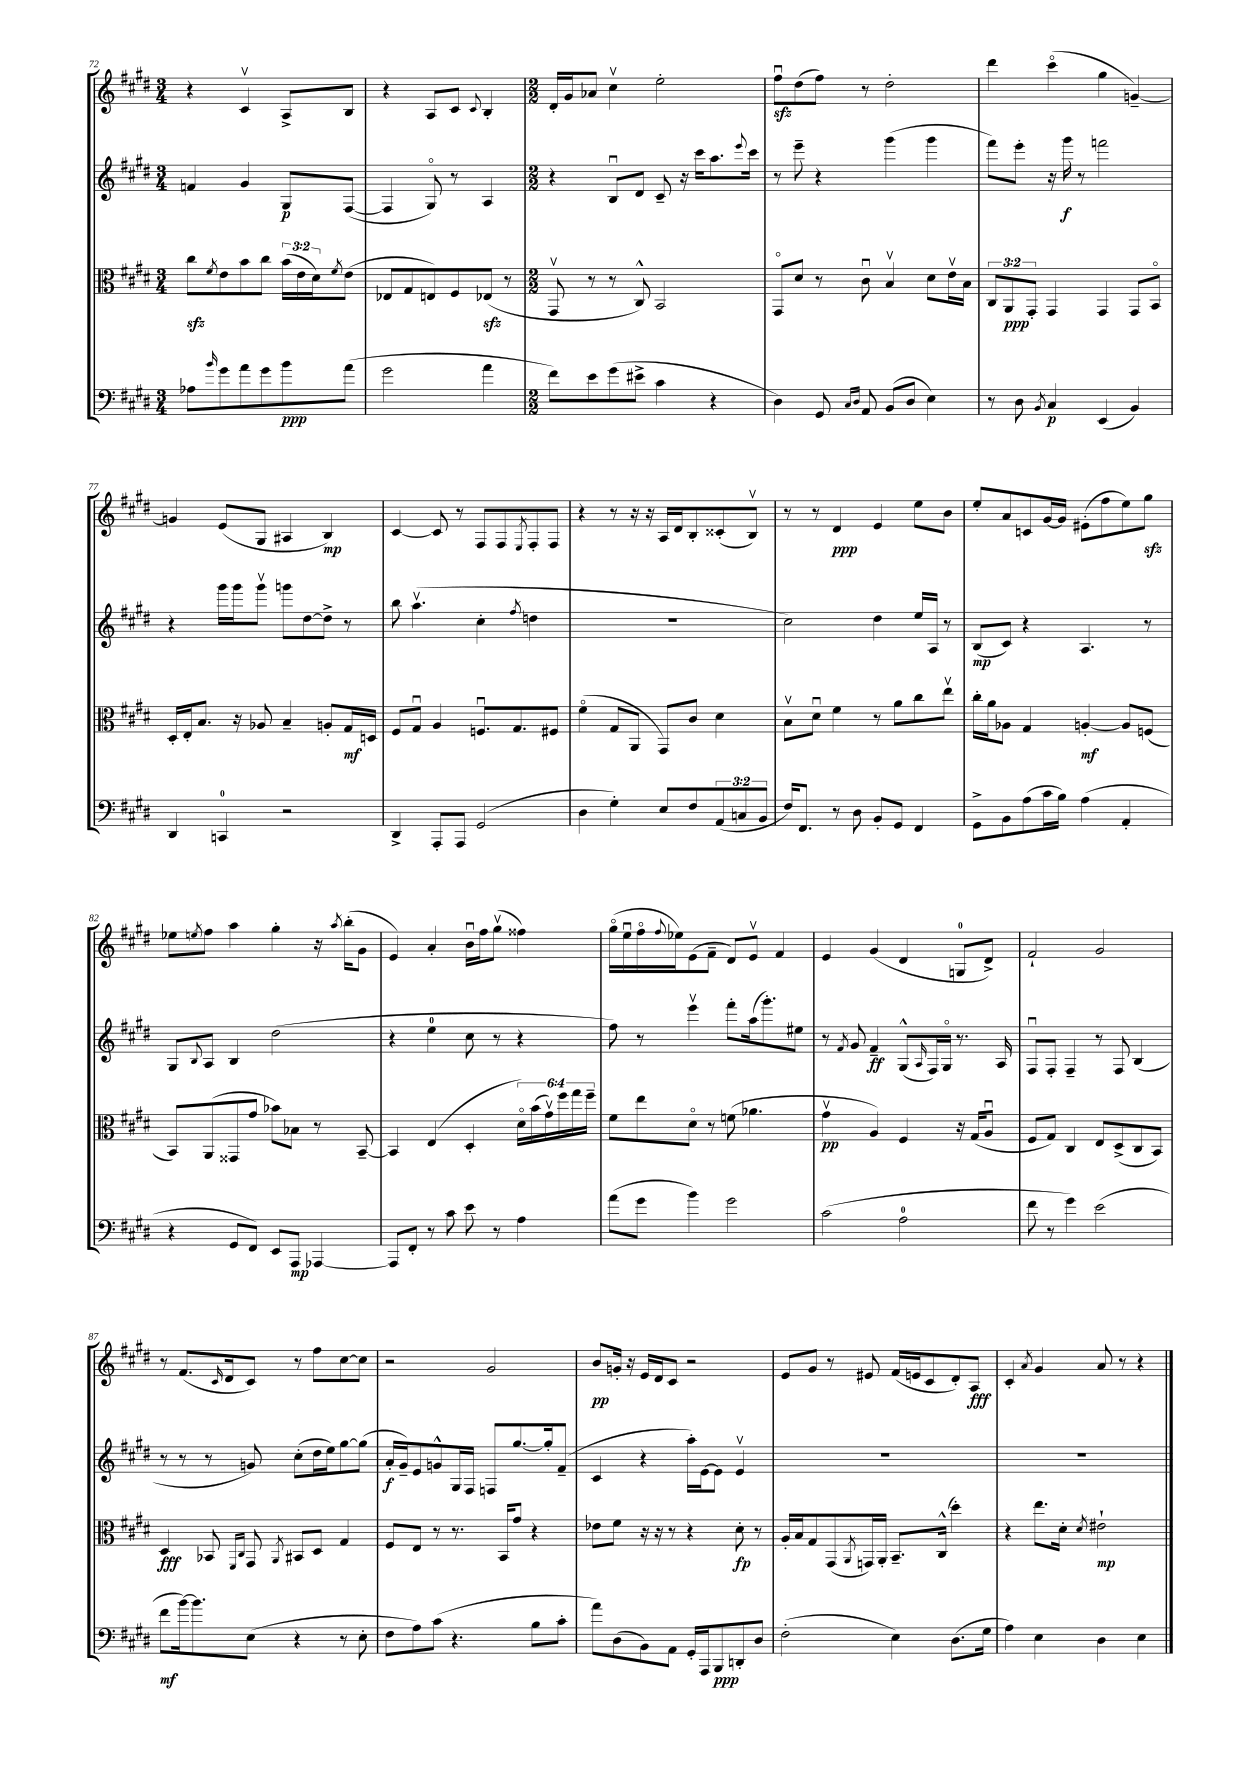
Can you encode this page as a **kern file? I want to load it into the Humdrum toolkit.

**kern	**kern	**kern	**kern
*staff4	*staff3	*staff2	*staff1
*clefF4	*clefC3	*clefG2	*clefG2
*k[f#c#g#d#]	*k[f#c#g#d#]	*k[f#c#g#d#]	*k[f#c#g#d#]
*M3/4	*M3/4	*M3/4	*M3/4
8A-	8cc#	4f	4r
16qqb	8qf#	.	.
8g#	8e	.	.
8a	8b	4g#	4c#v
8g#	8cc#	.	.
8b	(24b	8G#	8A^
.	24e	.	.
.	24d#)	.	.
.	8qf#	.	.
(8a	(8e	([8F#	8B
=	=	=	=
2g#	8E-	4F#]	4r
.	8G#	.	.
.	8E)	8G#o)	8A
.	8F#	8r	8c#
.	.	.	8qqc#
4a	(8E-	4A	4B'
.	8r	.	.
=	=	=	=
*M2/2	*M2/2	*M2/2	*M2/2
8f#)	8GG#v	4r	16d#'
.	.	.	16g#
8e	8r	.	8a-
(8g#	8r	8Bu	4cc#v
8e#^	8C#^^)	8d#	.
4c#	2BB	8c#~	2ee'
.	.	16r	.
.	.	16ccc#	.
4r	.	8.aa	.
.	.	8qqeee	.
.	.	16ccc#	.
=	=	=	=
4D#)	8GG#o	8r	8ff#u
.	8d#	8eee~	(8dd#
8GG#	8r	4r	8ff#)
16qqC#	.	.	.
16qqD#	.	.	.
8AA	8c#u	.	8r
(8BB	4Bv	(4ggg#	2dd#'
8D#	.	.	.
4E)	8d#	4ggg#	.
.	16ev	.	.
.	16B	.	.
=	=	=	=
8r	12C#	8fff#)	4ddd#
.	12AA	.	.
8D#	.	8eee'	.
.	12GG#'	.	.
8qBB	.	.	.
4C#	4GG#	16r	(4ccc#o
.	.	16ggg#	.
.	.	8r	.
(4EE	4GG#	2fff	4gg#
4BB)	8GG#	.	[4g~)
.	8BBo	.	.
=	=	=	=
4DD#	16D#'	4r	4g]
.	16E'	.	.
.	8.B	.	.
4CC	.	16ggg#	(8e
.	16r	16ggg#	.
.	8A-	8ggg#v	8G#
2r	4B~	8ggg	4A#
.	.	[8dd#	.
.	8A'	8dd#^]	4B)
.	16G#	8r	.
.	16D	.	.
=	=	=	=
4DD#^	8F#	8bb	[4c#
.	8G#u	(4.aav	.
8AAA'	4A	.	8c#]
8AAA	.	.	8r
(2GG#	8.Fu	4cc#'	8F#
.	.	.	8F#
.	8.G#	.	.
.	.	8qff#	8qE
.	.	4dd	8F#'
.	8F#	.	8F#
=	=	=	=
4D#	(4f#o	1r	4r
4G#')	8G#	.	8r
.	8AA	.	16r
.	.	.	16r
8E	8GG#)	.	16A
.	.	.	16d#
8F#	8c#	.	8B'
(12AA	4d#	.	(8c##'
12C	.	.	.
.	.	.	8Bv)
12BB	.	.	.
=	=	=	=
16F#)	8Bv	2cc#)	8r
8.FF#	.	.	.
.	8d#u	.	8r
8r	4f#	.	4d#
8D#	.	.	.
8BB'	8r	4dd#	4e
8GG#	8a	.	.
4FF#	8cc#	16ee	8ee
.	.	16A	.
.	8eev	8r	8b
=	=	=	=
8GG#^	16cc#'	(8B	8ee'
.	16a	.	.
8BB	8A-	8c#)	8a
(8A	4G#	4r	8c
16c#	.	.	[16g#
16B)	.	.	16g#]
(4A	[4A'	4.A	(8e#'
.	.	.	8ff#
4AA'	8A]	.	8ee)
.	(8F	8r	8gg#
=	=	=	=
4r	8BB)	8G#	8ee-
.	.	8qqB	8qee
.	(8AA	8A	8ff#
8GG#	8GG##	4B	4aa
8FF#)	8g#	.	.
8EE	8b-)	(2dd#	4gg#'
8AAA	8B-	.	.
[4AAA-	8r	.	16r
.	.	.	8qaa
.	.	.	(16bb'
.	[8BB~	.	8g#
=	=	=	=
8AAA-]	4BB]	4r	4e)
8FF#'	.	.	.
8r	(4E	4ee	4a'
8c#	.	.	.
8e	4D#'	8cc#	16bu
.	.	.	16ff#
8r	.	8r	(8gg#v
4A	24d#o)	4r	4ff##)
.	(24b	.	.
.	24g#v)	.	.
.	24ff#	.	.
.	24gg#	.	.
.	24ff#~	.	.
=	=	=	=
(8a	8f#	8ff#)	(16gg#o
.	.	.	16eeu
8g#	8ee	8r	16ff#o
.	.	.	8qqff#
.	.	.	16ee-)
4b)	8d#o	4eeev	(8e
.	8r	.	8f#~
2g#	(8f	8fff#'	8d#)
.	4.a-	(16aa	8ev
.	.	8.ggg#')	.
.	.	.	4f#
.	.	8ee#	.
=	=	=	=
(2c#	4g#v	8r	4e
.	.	8qf#	.
.	.	8g#	.
.	4A)	4f#~	(4g#
2A	4F#	(8G#^^	4d#
.	.	16qqA	.
.	.	16F#)	.
.	.	16G#o	.
.	16r	8.r	8G
.	(16G#	.	.
.	8Au	.	8d#^)
.	.	16A	.
=	=	=	=
8f#	8F#	8F#u	2f#`
8r	8G#)	8F#'	.
4g#)	4C#	4F#~	.
(2e	8E	8r	2g#
.	(8D#^	8F#	.
.	8C#	(4B	.
.	8BB)	.	.
=	=	=	=
8f#	4D#	8r	8r
[16b)	.	8r	(8.f#
8.b]	.	.	.
.	8BB-	8r	.
.	.	.	16qqc#
.	.	.	16d#
.	16qqFF#	.	.
.	16qqC#	.	.
(8E	8GG#	8g)	8c#)
.	8qAA	.	.
4r	8BB#	(8cc#'	8r
.	8D#	16dd#	8ff#
.	.	16ee)	.
8r	4G#	[8gg#	[8cc#
8E'	.	(8gg#]	8cc#]
=	=	=	=
8F#	8F#	16a'	2r
.	.	16g#~)	.
8A)	8E	8e	.
(8c#	8r	8g^^	.
4.r	8.r	16G#	.
.	.	16F#	.
.	.	8F	2g#
.	16BB	.	.
.	8g#	[8.gg#	.
8B	4r	.	.
.	.	16gg#']	.
8c#'	.	(8f#~	.
=	=	=	=
8a)	8e-	4c#	8b
(8D#	8f#	.	16g'
.	.	.	16r
8BB)	16r	4r	16e
.	16r	.	16d#
8AA	8r	.	8c#
16GG#'	4r	16aa')	2r
16AAA	.	[16e	.
8BBB	.	8e]	.
8DD'	8d#'	4ev	.
8D#	8r	.	.
=	=	=	=
(2F#'	16A'	1r	8e
.	16B	.	.
.	8G#	.	8g#
.	(8GG#	.	8r
.	8qAA	.	.
.	16GG)	.	8e#
.	16AA'	.	.
4E)	8.BB~	.	(16f#
.	.	.	16e
.	.	.	8c#
.	(16C#^^	.	.
(8.D#	4dd#')	.	8d#')
.	.	.	8A
16G#	.	.	.
=	=	=	=
4A)	4r	1r	4c#'
.	.	.	8qa
4E	8.ee	.	4g#
.	16d#'	.	.
.	8qd#	.	.
4D#	2e#`	.	8a
.	.	.	8r
4E	.	.	4r
==	==	==	==
*-	*-	*-	*-
